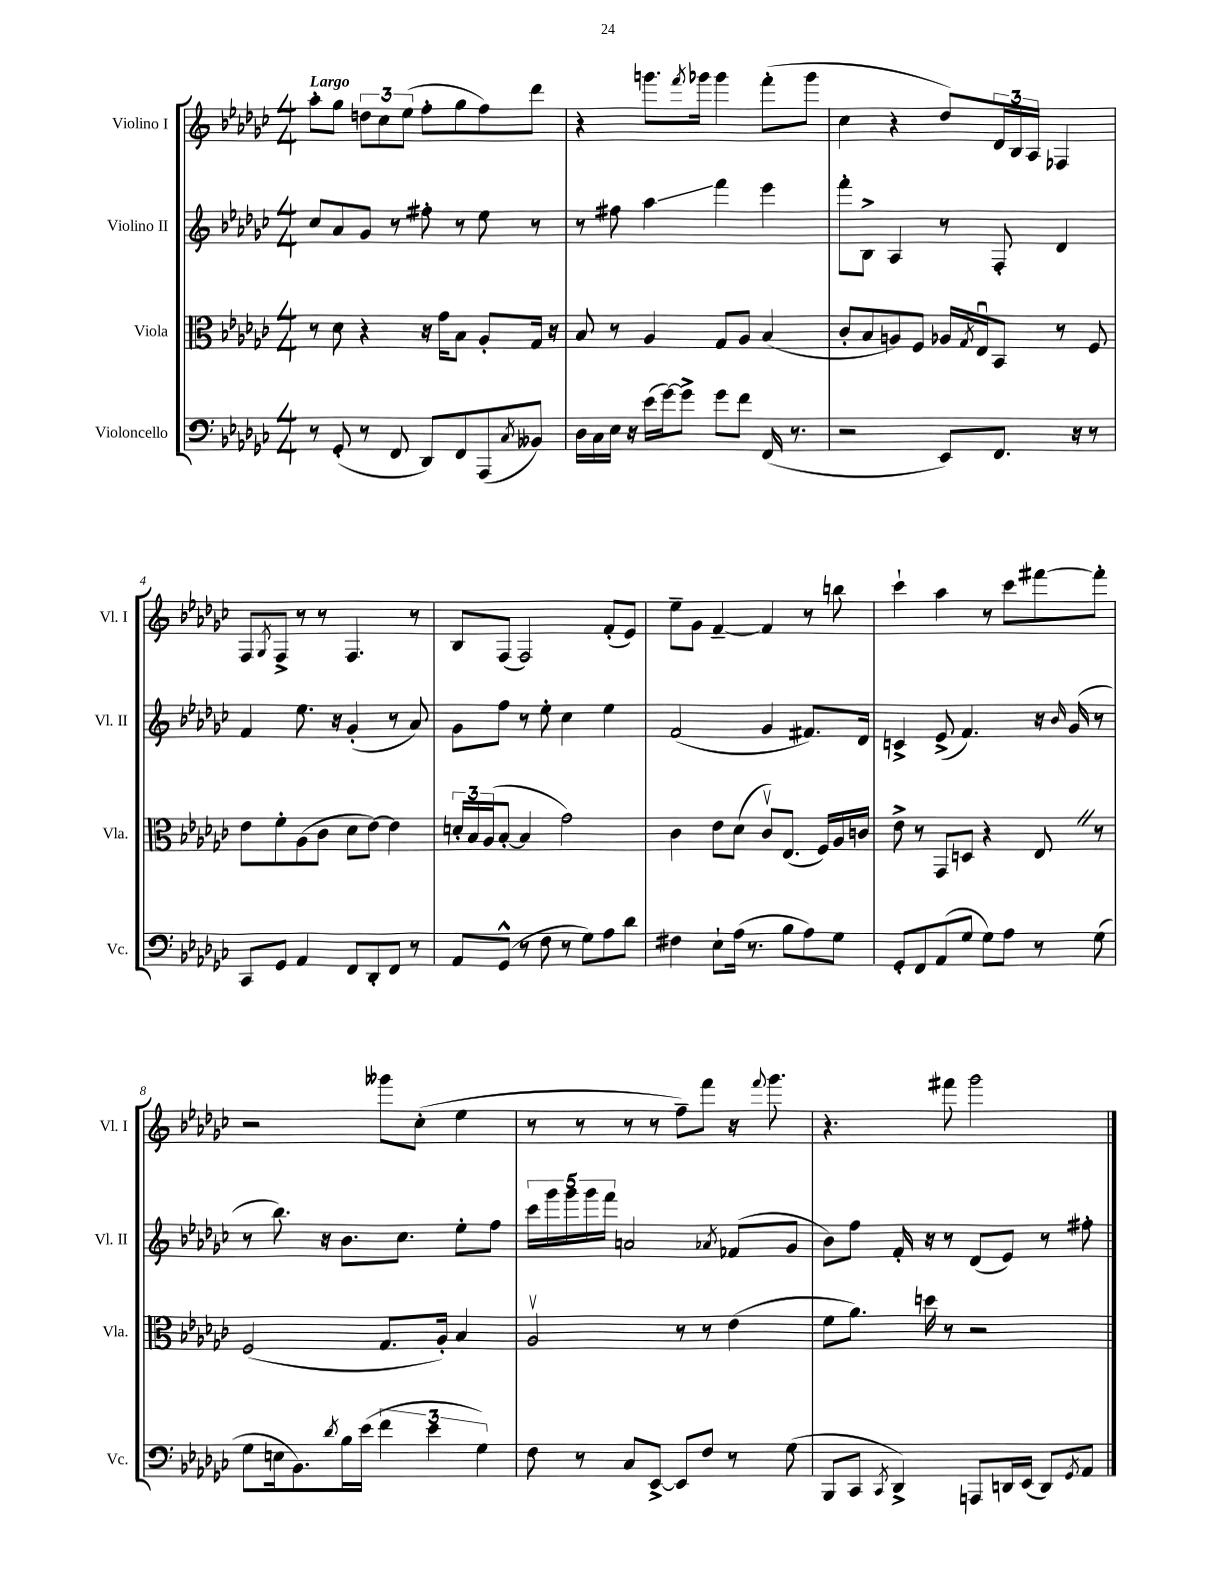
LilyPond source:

<<
\new StaffGroup <<
\new Staff = "s0" \with { instrumentName = "Violino I" shortInstrumentName = "Vl. I" } {
    \clef treble \key ges \major \numericTimeSignature \time 4/4 \tempo "Largo"
    aes''8-. ges''8 \tuplet 3/2 { d''8 ces''8 ees''8( } f''8-. ges''8 f''8) des'''8 |
    r4 g'''8. \acciaccatura { f'''8 } ges'''16 ges'''4 f'''8-.( ges'''8 |
    ces''4 r4 des''8) \tuplet 3/2 { des'16 bes16 aes16 } fes4 |
    f8 \acciaccatura { ges8 } f8-> r8 r8 f4. r8 |
    bes8 f8( f2) f'8-.( ees'8) |
    ees''8-- ges'8 f'4~-- f'4 r8 b''8 |
    ces'''4-! aes''4 r8 ces'''8 fis'''8~ fis'''8-. |
    r2 geses'''8 ces''8-.( ees''4 |
    r8 r8 r8 r8 f''8--) f'''8 r16 \appoggiatura { f'''8 } ges'''8. |
    r4. fis'''8 ges'''2 \bar "|." |
}
\new Staff = "s1" \with { instrumentName = "Violino II" shortInstrumentName = "Vl. II" } {
    \clef treble \key ges \major \numericTimeSignature \time 4/4
    ces''8 aes'8 ges'8 r8 fis''8-. r8 ees''8 r8 |
    r8 fis''8 aes''4\glissando f'''4 ees'''4 |
    f'''8-. bes8-> aes4 r8 f8-. des'4 |
    f'4 ees''8. r16 ges'4-.( r8 aes'8) |
    ges'8 f''8 r8 ees''8-. ces''4 ees''4 |
    f'2( ges'4 fis'8.) des'16 |
    c'4-> ees'8->( f'4.) r16 \grace { bes'16 } ges'16( r8 |
    r8 bes''8.) r16 bes'8. ces''8. ees''8-. f''8 |
    \tuplet 5/4 { ces'''16 ges'''16 ges'''16 ges'''16 f'''16 } a'2 \acciaccatura { aes'8 } fes'8( ges'8 |
    bes'8) f''8 f'16-. r16 r8 des'8( ees'8) r8 fis''8-. \bar "|." |
}
\new Staff = "s2" \with { instrumentName = "Viola" shortInstrumentName = "Vla." } {
    \clef alto \key ges \major \numericTimeSignature \time 4/4
    r8 des'8 r4 r16 ges'16 bes8 aes8-. ges16 r16 |
    bes8 r8 aes4 ges8 aes8 bes4( |
    ces'8-. bes8 a8) f8 aes16 \acciaccatura { ges8 } ees16\downbow bes,8 r8 f8 |
    ees'8 f'8-. aes8( ces'8 des'8 ees'8~) ees'4 |
    \tuplet 3/2 { d'16-. bes16 aes16( } bes8~-. bes4 ges'2) |
    ces'4 ees'8 des'8( ces'8\upbow) ees8.( f16) aes16 c'16 |
    ees'8-> r8 ges,8 d8 r4 ees8 \once \override BreathingSign.text = \markup { \musicglyph "scripts.caesura.straight" } \breathe r8 |
    f2( ges8. aes16-.) bes4 |
    aes2\upbow r8 r8 ees'4( |
    f'8 aes'8.) d''16 r8 r2 \bar "|." |
}
\new Staff = "s3" \with { instrumentName = "Violoncello" shortInstrumentName = "Vc." } {
    \clef bass \key ges \major \numericTimeSignature \time 4/4
    r8 ges,8-.( r8 f,8 des,8) f,8 aes,,8( \acciaccatura { ces8 } beses,8) |
    des16 ces16 ees16 r16 ees'16( ges'16~) ges'8-> ges'8 f'8 f,16( r8. |
    r2 ees,8) f,8. r16 r8 |
    ces,8 ges,8 aes,4 f,8 des,8-. f,8 r8 |
    aes,8 ges,8-^( r8 f8 r8 ges8) aes8 des'8 |
    fis4 ees8-! aes16( r8. bes8 aes8) ges8 |
    ges,8-. f,8 aes,8( ges8 ges8) aes8 r8 ges8( |
    ges8 e16 bes,8.) \acciaccatura { des'8 } bes16 ees'16( \tuplet 3/2 { f'4 ees'4 ges4) } |
    f8 r8 ces8 ees,8~-> ees,8 f8 r8 ges8( |
    bes,,8 ces,8 \acciaccatura { ces,8 } des,4->) a,,8 d,16 ees,16( d,8) \acciaccatura { ges,8 } aes,8 \bar "|." |
}
>>
>>
